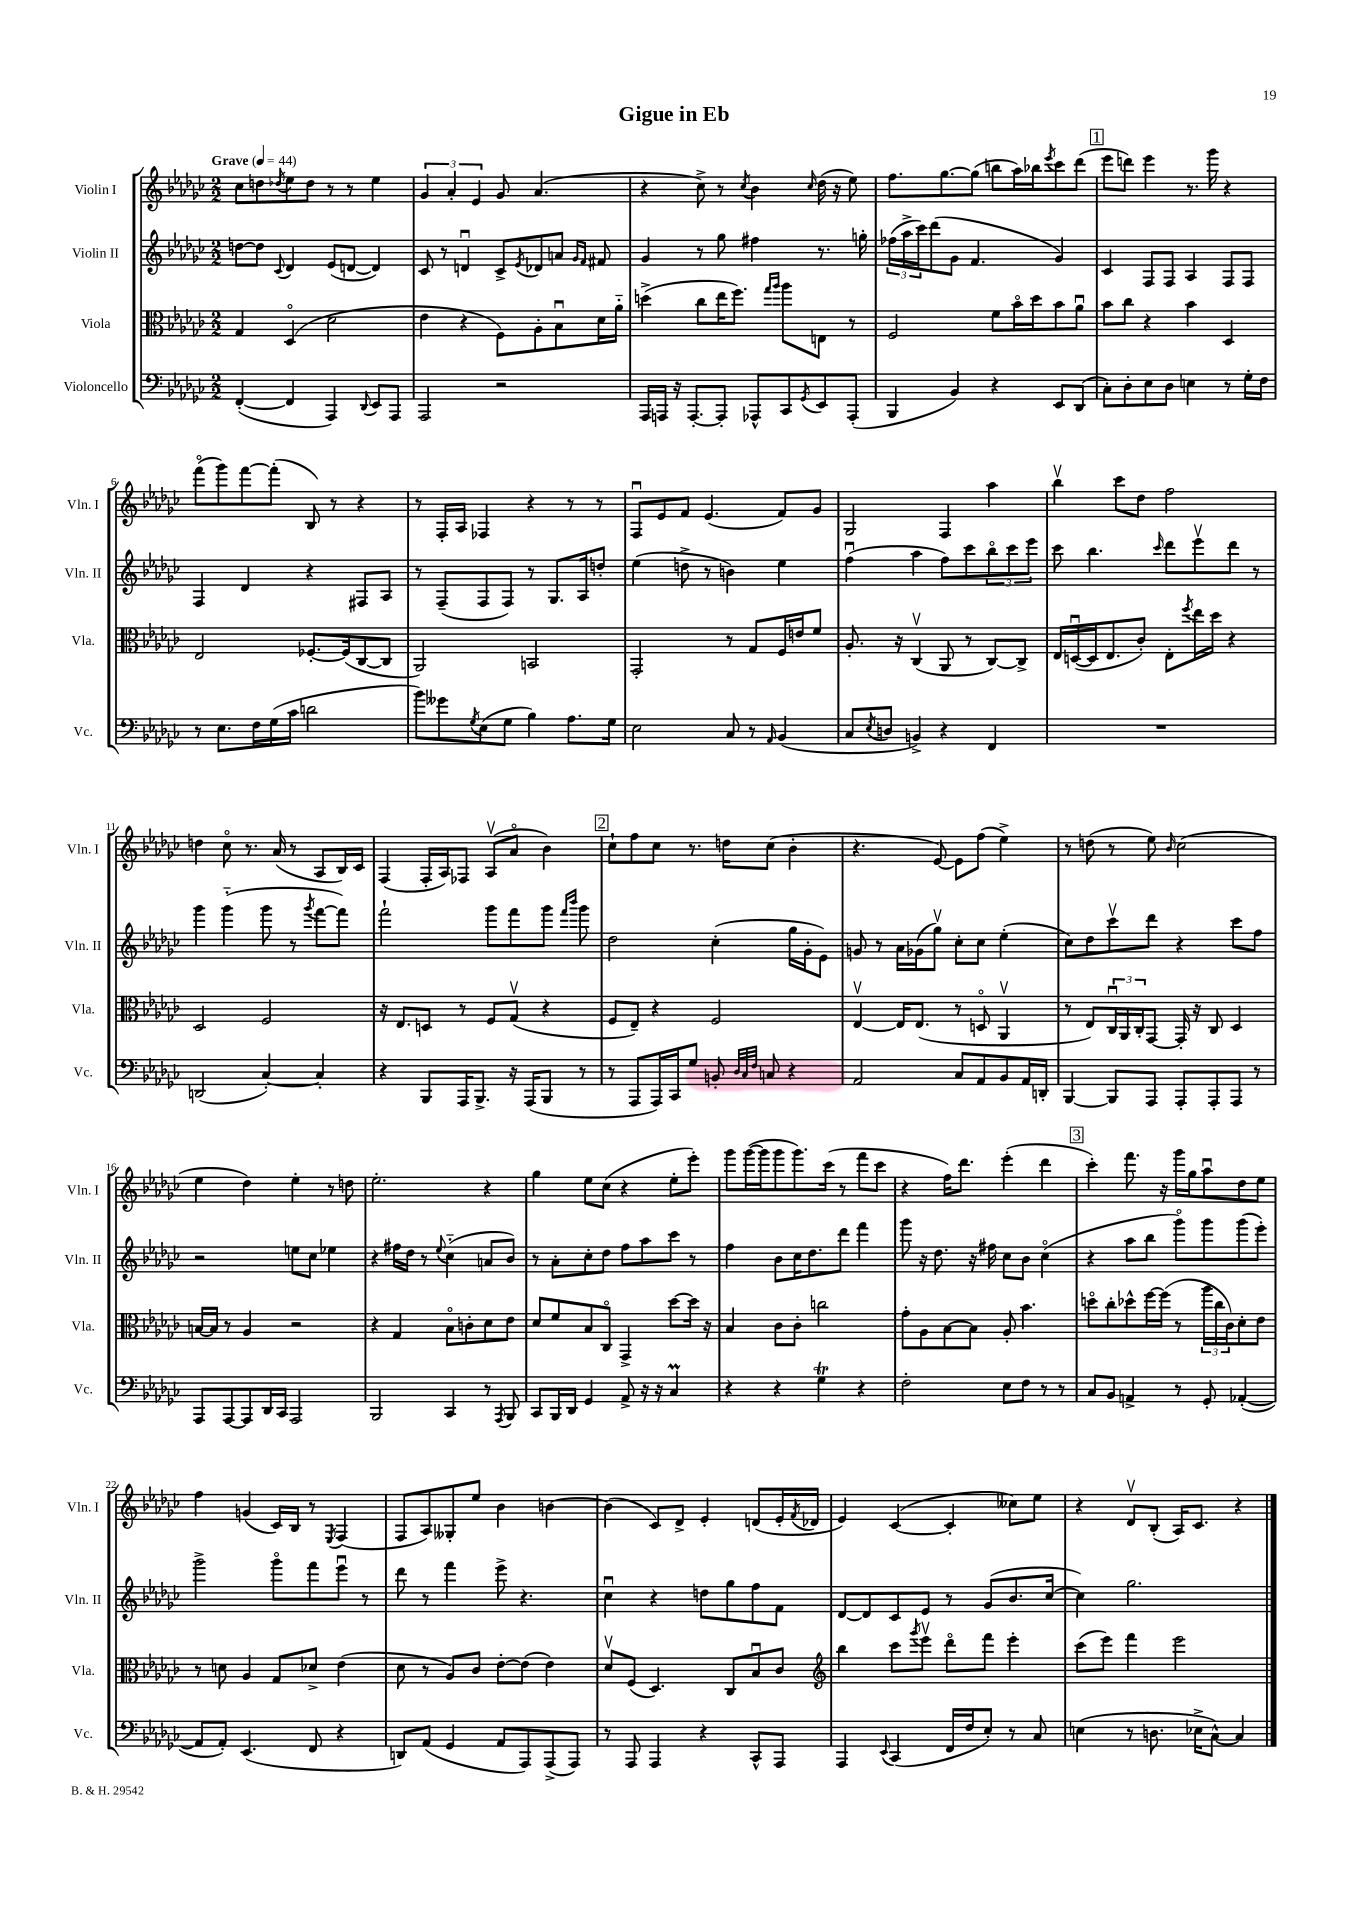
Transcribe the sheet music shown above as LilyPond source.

\header { title = "Gigue in Eb" }
<<
\new StaffGroup <<
\new Staff = "s0" \with { instrumentName = "Violin I" shortInstrumentName = "Vln. I" } {
    \clef treble \key ges \major \numericTimeSignature \time 2/2 \tempo "Grave" 4 = 44
    ces''8 d''8 \acciaccatura { des''8 } ees''8 des''8 r8 r8 ees''4 |
    \tuplet 3/2 { ges'4 aes'4-. ees'4 } ges'8 aes'4.( |
    r4 ces''8->) r8 \acciaccatura { ces''8 } bes'4 \grace { ces''16 } des''16( r16 ees''8) |
    f''8. ges''8.~ ges''8( b''8 aes''16) bes''16 \acciaccatura { ees'''8 } ces'''8 des'''8( |
    \mark \markup { \box "1" } ees'''8 d'''8) ees'''4 r8. ges'''16 r4 |
    f'''8\flageolet( ges'''8) f'''8~ f'''8-.( bes8) r8 r4 |
    r8 f16-. aes16 fes4 r4 r8 r8 |
    f8\downbow ees'8 f'8 ees'4.( f'8) ges'8 |
    ges2 f4 aes''4 |
    bes''4\upbow ces'''8 des''8 f''2 |
    d''4 ces''8\flageolet r8. aes'16( r8 aes8 bes16) ces'16 |
    f4( f16-. aes16) fes8 aes8\upbow( aes'8\flageolet bes'4) |
    \mark \markup { \box "2" } ces''8-! f''8 ces''8 r8. d''16 ces''8( bes'4-. |
    r4. ees'8~) ees'8 f''8( ees''4->) |
    r8 d''8( r8 ees''8) \grace { bes'16 } ces''2( |
    ees''4 des''4) ees''4-. r8 d''8 |
    ees''2.-. r4 |
    ges''4 ees''8 ces''8( r4 ees''8-. ees'''8-.) |
    ges'''8 ges'''16~( ges'''16 ges'''8 ges'''8.) ces'''16( r8 f'''8 ces'''8 |
    r4 f''16) des'''8. ees'''4-.( des'''4 |
    \mark \markup { \box "3" } ces'''4-.) f'''8. r16 ges'''16 ges''16 aes''8\downbow des''8 ees''8 |
    f''4 g'4( ces'16) bes16 r8 \acciaccatura { ees8 } f4( |
    f8 aes8) geses8-. ees''8 bes'4 b'4~ |
    b'4( ces'8) des'8-> ees'4-. d'8( ees'16-. \acciaccatura { f'8 } des'16 |
    ees'4) ces'4~( ces'4-. ceses''8) ees''8 |
    r4 des'8\upbow bes8-.( aes16) ces'8. r4 \bar "|." |
}
\new Staff = "s1" \with { instrumentName = "Violin II" shortInstrumentName = "Vln. II" } {
    \clef treble \key ges \major \numericTimeSignature \time 2/2
    d''8~ d''8 \appoggiatura { ces'8 } des'4 ees'8( d'8~ d'4) |
    ces'8 r8 d'4\downbow ces'8-> \acciaccatura { ees'8 } des'8 a'8 \grace { ges'16 f'16 } fis'8 |
    ges'4 r8 ges''8 fis''4 r8. g''16-. |
    \tuplet 3/2 { fes''16( aes''16-> ces'''16) } des'''8( ges'8 f'4. ges'4) |
    \mark \markup { \box "1" } ces'4 f8 f8 aes4 f8 f8 |
    f4 des'4 r4 fis8 aes8 |
    r8 f8--( f8 f8) r8 ges8. aes16 d''8-. |
    ees''4( d''8-> r8 b'4) ees''4 |
    f''4\downbow( aes''4 f''8) ces'''8 \tuplet 3/2 { bes''8\flageolet ces'''8 ees'''8 } |
    ces'''8 bes''4. \grace { ces'''16 } des'''8 ees'''8\upbow des'''8 r8 |
    ges'''4 ges'''4-_( ges'''8 r8 \acciaccatura { ges'''8 } f'''8~ f'''8) |
    f'''2-! ges'''8 f'''8 ges'''8 \grace { f'''16 bes'''16 } ges'''8 |
    \mark \markup { \box "2" } des''2 ces''4-.( ges''16 ges'16-. ees'8) |
    g'8 r8 aes'16 ges'16( ges''8\upbow) ces''8-. ces''8 ees''4-.( |
    ces''8) des''8 ces'''8\upbow des'''8 r4 ces'''8 f''8 |
    r2 e''8 ces''8 ees''4 |
    r4 fis''16 des''16 r8 \appoggiatura { ees''8 } ces''4-_( a'8 bes'8) |
    r8 aes'8-. ces''8-. des''8 f''8 aes''8 ces'''8 r8 |
    f''4 bes'8 ces''16 des''8. des'''8 f'''4 |
    ges'''8 r16 des''8. r16 fis''16 ces''8 bes'8 ces''4\flageolet( |
    \mark \markup { \box "3" } r4 aes''8 bes''8 ges'''8\flageolet) ges'''8 ges'''8( ees'''8-.) |
    ges'''2-> ges'''8\flageolet f'''8 ees'''8\downbow r8 |
    des'''8 r8 f'''4 ees'''8-> r4. |
    ces''4\downbow r4 d''8 ges''8 f''8 f'8 |
    des'8~ des'8 ces'8 ees'8 r8 ges'8( bes'8. ces''16~ |
    ces''4) ges''2. \bar "|." |
}
\new Staff = "s2" \with { instrumentName = "Viola" shortInstrumentName = "Vla." } {
    \clef alto \key ges \major \numericTimeSignature \time 2/2
    ges4 des4\flageolet( des'2 |
    ees'4 r4 f8) aes8-. bes8\downbow des'16 aes'16-_ |
    d''4->( ces''8 ees''16 f''8.) \grace { ges''16 aes''16 } aes''8 e8 r8 |
    f2 f'8 bes'16\flageolet des''16 bes'8 aes'8\downbow |
    \mark \markup { \box "1" } bes'8 ces''8 r4 bes'4 des4 |
    ees2 fes8.~-. fes16( ces8~ ces8 |
    aes,2) b,2 |
    ges,2-. r8 ges8 f16 e'16 f'8 |
    aes8.-. r16 ces4\upbow( aes,8 r8 ces8~) ces8-> |
    ees16 d16~\downbow( d16 ees8. ces'8-.) ees8-. \acciaccatura { f''8 } ees''16 des''16 r4 |
    des2 f2 |
    r16 ees8. d8 r8 f8 ges8\upbow( r4 |
    \mark \markup { \box "2" } f8 ees8--) r4 f2 |
    ees4~\upbow ees16 ees8.( r8 d8\flageolet aes,4\upbow |
    r8 ees8) \tuplet 3/2 { ces16\downbow aes,16 ces16-. } ges,8~ ges,16-. r16 ces8 des4 |
    b16~ b16 r8 aes4 r2 |
    r4 ges4 bes8\flageolet c'8-. des'8 ees'8 |
    des'8 f'8 bes8 ces8\flageolet ges,4-> des''8~ des''16 r16 |
    bes4 ces'8 ces'8-. c''2 |
    ges'8-. aes8 bes8~ bes8 aes8-. bes'4. |
    \mark \markup { \box "3" } d''8\flageolet ces''8-. des''8-^ f''16~ f''16( r8 \tuplet 3/2 { aes''16 ces''16 ces'16) } des'8-. ees'8 |
    r8 d'8 aes4 ges8 des'8-> ees'4( |
    des'8 r8 aes8) ces'8 ees'8~-. ees'8( ees'4) |
    des'8\upbow f8( des4.) ces8 bes8\downbow ces'8 |
    \clef treble bes''4 ces'''8 \acciaccatura { ges'''8 } ees'''8\upbow des'''8\flageolet f'''8 ees'''4-. |
    ces'''8( ees'''8) f'''4 ees'''2 \bar "|." |
}
\new Staff = "s3" \with { instrumentName = "Violoncello" shortInstrumentName = "Vc." } {
    \clef bass \key ges \major \numericTimeSignature \time 2/2
    f,4~-.( f,4 aes,,4) \appoggiatura { des,8 } ees,8 aes,,8 |
    aes,,2 r2 |
    aes,,16 a,,16 r16 a,,8.~-. a,,8-. aes,,8-^ ces,8 \acciaccatura { ges,8 } ees,8 aes,,8-.( |
    bes,,4 bes,4) r4 ees,8 des,8( |
    \mark \markup { \box "1" } ces8-.) des8-. ees8 des8 e4 r8 ges16-. f16 |
    r8 ees8. f16 ges16( ces'16 d'2 |
    bes'8) geses'8 \acciaccatura { ges8 } ees8( ges8 bes4) aes8. ges16 |
    ees2 ces8 r8 \grace { aes,16 } bes,4( |
    ces8 \acciaccatura { ees8 } d8 b,4->) r4 f,4 |
    R1 |
    d,2( ces4~-.) ces4-. |
    r4 bes,,8 aes,,16 bes,,8.-> r16 aes,,16( bes,,8 r8 |
    \mark \markup { \box "2" } r8 aes,,8 aes,,16) ces,16 ges8 b,8-. \grace { des32 ces32 f32 } c8 r4 |
    aes,2 ces8 aes,8 bes,8 aes,16 d,16-. |
    bes,,4~ bes,,8 aes,,8 aes,,8-. aes,,8-. aes,,8 r8 |
    aes,,8 aes,,8~ aes,,8 des,16 ces,16 aes,,2 |
    bes,,2 ces,4 r8 \acciaccatura { aes,,8 } bes,,8 |
    ces,8 bes,,16 des,16 ges,4 aes,8-> r16 r16 ces4\prall |
    r4 r4 ges4\trill r4 |
    f2-. ees8 f8 r8 r8 |
    \mark \markup { \box "3" } ces8 bes,8 a,4-> r8 ges,8-. aes,4~-.( |
    aes,8 aes,8-.) ees,4.( f,8 r4 |
    d,8) aes,8( ges,4 aes,8 aes,,8) aes,,8->( aes,,8) |
    r8 aes,,8 aes,,4 r4 ces,8-^ aes,,8 |
    aes,,4 \appoggiatura { ees,8 } ces,4( f,16 f16 ees8-.) r8 ces8 |
    e4( r8 d8. ees16-> ces8~-^) ces4 \bar "|." |
}
>>
>>
